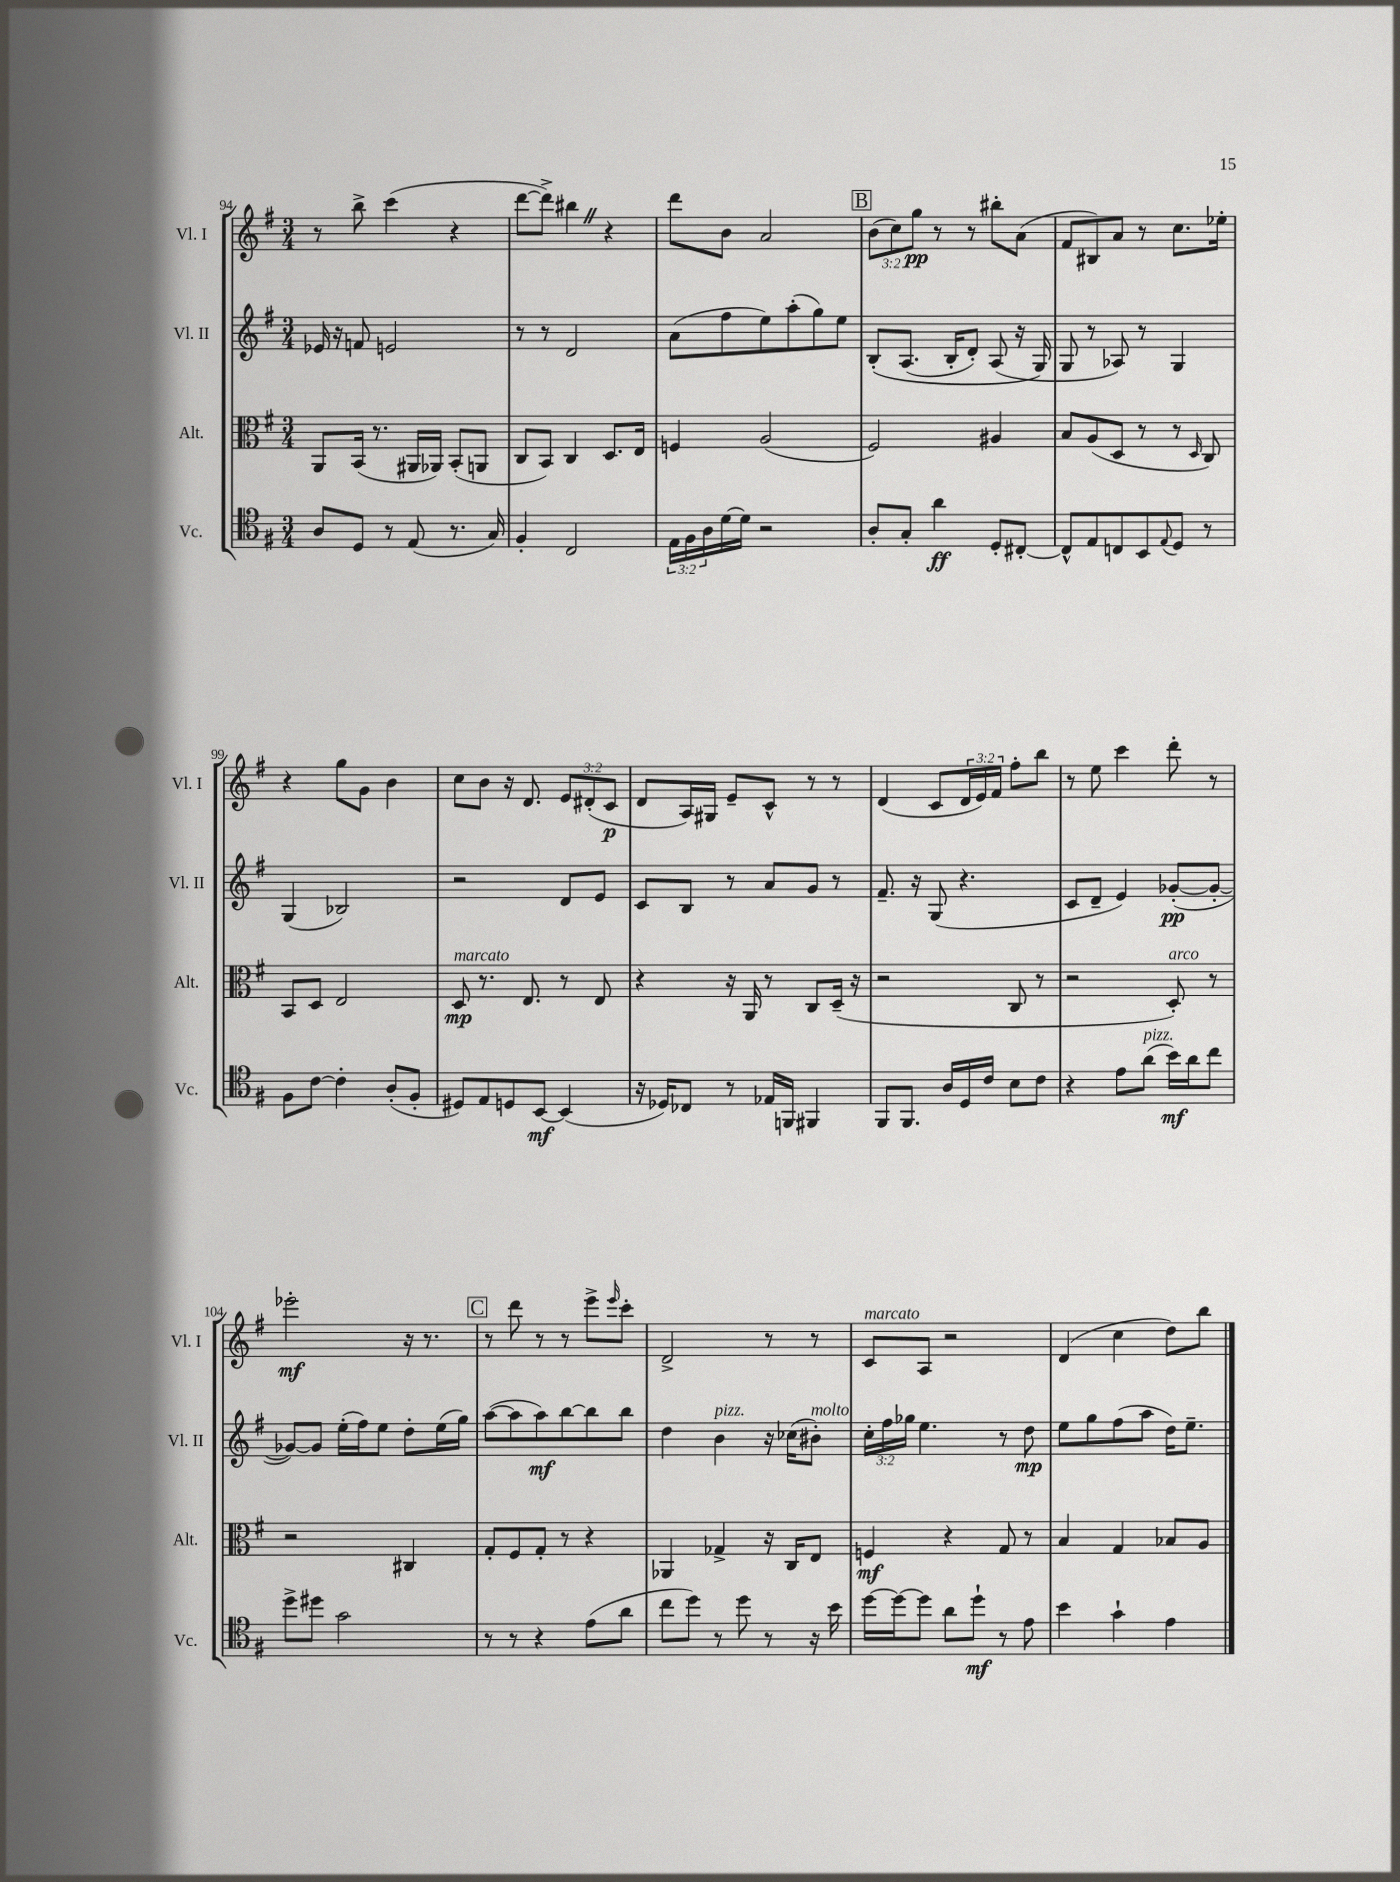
<<
\new StaffGroup <<
\new Staff = "s0" \with { instrumentName = "Vl. I" shortInstrumentName = "Vl. I" } {
    \clef treble \key g \major \numericTimeSignature \time 3/4 \override Staff.TupletNumber.text = #tuplet-number::calc-fraction-text
    r8 b''8-> c'''4( r4 |
    d'''8~ d'''8->) bis''4 \once \override BreathingSign.text = \markup { \musicglyph "scripts.caesura.straight" } \breathe r4 |
    d'''8 b'8 a'2 |
    \mark \markup { \box "B" } \tuplet 3/2 { b'8( c''8) g''8\pp } r8 r8 bis''8-. a'8( |
    fis'8 bis8) a'8 r8 c''8. ees''16-. |
    r4 g''8 g'8 b'4 |
    c''8 b'8 r16 d'8. \tuplet 3/2 { e'8 dis'8-.( c'8\p } |
    d'8 a16) gis16 e'8-- c'8-^ r8 r8 |
    d'4( c'8 \tuplet 3/2 { d'16 e'16) fis'16 } fis''8-. b''8 |
    r8 e''8 c'''4 d'''8-. r8 |
    ees'''2-.\mf r16 r8. |
    \mark \markup { \box "C" } r8 d'''8 r8 r8 e'''8-> \grace { e'''16 } c'''8-. |
    d'2-> r8 r8 |
    c'8^\markup { \italic "marcato" } a8 r2 |
    d'4( c''4 d''8) b''8 \bar "|." |
}
\new Staff = "s1" \with { instrumentName = "Vl. II" shortInstrumentName = "Vl. II" } {
    \clef treble \key g \major \numericTimeSignature \time 3/4 \override Staff.TupletNumber.text = #tuplet-number::calc-fraction-text
    ees'16 r16 f'8 e'2 |
    r8 r8 d'2 |
    a'8( fis''8 e''8) a''8-.( g''8) e''8 |
    \mark \markup { \box "B" } b8-.\( a8.( b16-. d'8-.) a8( r16 g16\) |
    g8 r8 aes8) r8 g4 |
    g4( bes2) |
    r2 d'8 e'8 |
    c'8 b8 r8 a'8 g'8 r8 |
    fis'8.-- r16 g8( r4. |
    c'8 d'8-- e'4) ges'8~-.\pp( ges'8~-. |
    ges'8~) ges'8 e''16-.( fis''16) e''8 d''8-. e''16( g''16) |
    \mark \markup { \box "C" } a''8~( a''8 a''8\mf) b''8~ b''8 b''8 |
    d''4 b'4^\markup { \italic "pizz." } r16 ces''16( bis'8-.^\markup { \italic "molto" }) |
    \tuplet 3/2 { c''16-. fis''16 ges''16 } e''4. r8 d''8\mp |
    e''8 g''8 fis''8( a''8 d''16) e''8.-- \bar "|." |
}
\new Staff = "s2" \with { instrumentName = "Alt." shortInstrumentName = "Alt." } {
    \clef alto \key g \major \numericTimeSignature \time 3/4
    a,8 b,16( r8. ais,16 aes,16) b,8-.( a,8 |
    c8 b,8) c4 d8. e16 |
    f4 a2( |
    \mark \markup { \box "B" } fis2) ais4 |
    b8 a8( d8 r8 r8 \grace { d16 } c8) |
    b,8 d8 e2 |
    d8\mp^\markup { \italic "marcato" } r8. e8. r8 e8 |
    r4 r16 a,16 r8 c8 d16--( r16 |
    r2 c8 r8 |
    r2 d8-.^\markup { \italic "arco" }) r8 |
    r2 cis4 |
    \mark \markup { \box "C" } g8-. fis8 g8-. r8 r4 |
    aes,4 ges4-> r16 c16 e8 |
    f4\mf r4 g8 r8 |
    b4 g4 bes8 a8 \bar "|." |
}
\new Staff = "s3" \with { instrumentName = "Vc." shortInstrumentName = "Vc." } {
    \clef tenor \key g \major \numericTimeSignature \time 3/4 \override Staff.TupletNumber.text = #tuplet-number::calc-fraction-text
    a8 d8 r8 e8( r8. g16) |
    fis4-. c2 |
    \tuplet 3/2 { e16 fis16 a16 } d'16~ d'16 r2 |
    \mark \markup { \box "B" } a8-. g8-. a'4\ff d8-. cis8~-. |
    cis8-^ e8 c8 b,8 \appoggiatura { e8 } d8 r8 |
    fis8 c'8~ c'4-. a8-.( fis8-. |
    dis8) e8 d8 b,8~\mf b,4( |
    r16 des16) ces8 r8 ees16 f,16 fis,4 |
    fis,8 fis,8. a16 d16 c'16 b8 c'8 |
    r4 e'8 a'8^\markup { \italic "pizz." }( b'16\mf) a'16 c''8 |
    d''8-> dis''8 g'2 |
    \mark \markup { \box "C" } r8 r8 r4 e'8( a'8 |
    c''8 d''8) r8 d''8 r8 r16 b'16 |
    d''16~ d''16~ d''8 a'8 d''8-!\mf r8 e'8 |
    b'4 g'4-! e'4 \bar "|." |
}
>>
>>
\layout { \context { \Score currentBarNumber = #94 } }
